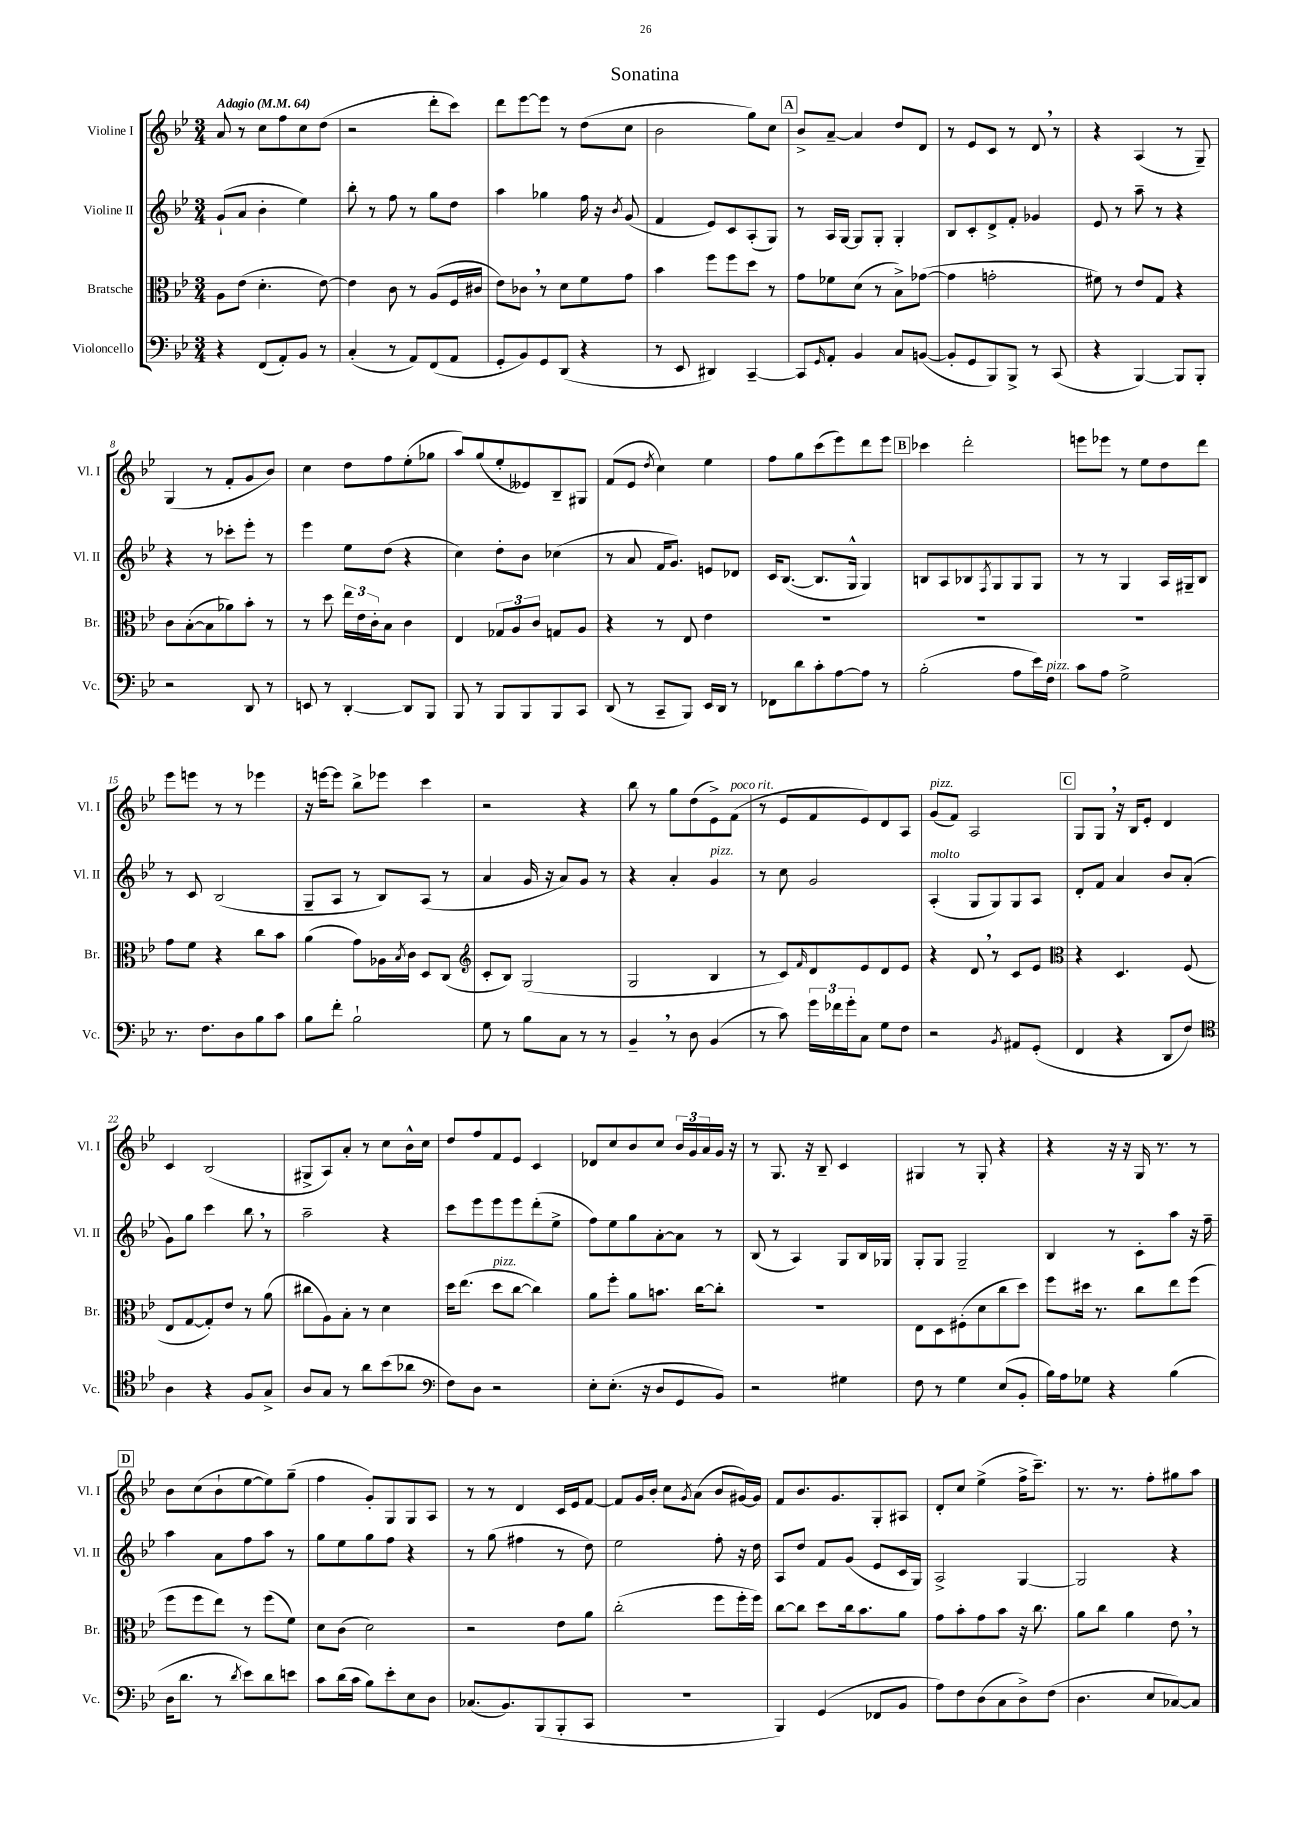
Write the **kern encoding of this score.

**kern	**kern	**kern	**kern
*staff4	*staff3	*staff2	*staff1
*clefF4	*clefC3	*clefG2	*clefG2
*k[b-e-]	*k[b-e-]	*k[b-e-]	*k[b-e-]
*M3/4	*M3/4	*M3/4	*M3/4
*MM64	*MM64	*MM64	*MM64
4r	8A	(8g`	8a
.	(8e-	8a	8r
(8FF	4.d'	4b-'	8cc
8AA')	.	.	8ff
8BB-	.	4ee-)	8cc
8r	[8e-)	.	(8dd
=	=	=	=
(4C'	4e-]	8bb-'	2r
.	.	8r	.
8r	8c	8ff	.
8AA)	8r	8r	.
(8FF	(8A	8gg	8ddd'
8AA	16F	8dd	8ccc)
.	16c#	.	.
=	=	=	=
8GG'	8e-)	4aa	8ddd
8BB-)	8c-	.	[8eee-
8GG	8r	4gg-	8eee-]
(8DD	8d	.	8r
4r	8f	16ff	(8dd
.	.	16r	.
.	.	8qb-	.
.	8g	(8g	8cc
=	=	=	=
8r	4b-	4f	2b-
8EE-	.	.	.
4DD#)	8ff	8e-)	.
.	8ff	8c	.
[4CC~	8dd	(8A'	8gg)
.	8r	8G)	8cc
=	=	=	=
8CC]	8g	8r	8b-^
16qqGG	.	.	.
8AA'	8f-	16A	[8a~
.	.	[16G	.
4BB-	(8d	8G]	4a]
.	8r	8G'	.
8C	8B-^)	4G'	8dd
([8BB	([8g-	.	8d
=	=	=	=
8BB']	4g-]	8B-	8r
8GG	.	8c'	8e-
8BBB-)	2g'	8d^	8c
8BBB-^	.	8f'	8r
8r	.	4g-	8d
(8CC	.	.	8r
=	=	=	=
4r	8f#)	8e-	4r
.	8r	8r	.
[4BBB-)	8e-	8aa~	(4A
.	8G	8r	.
8BBB-]	4r	4r	8r
8BBB-'	.	.	8G~)
=	=	=	=
2r	8c	4r	(4G
.	([8B-'	.	.
.	8B-]	8r	8r
.	8a-)	8ccc-'	8f'
8DD	8b-'	8eee-'	8g
8r	8r	8r	8b-)
=	=	=	=
8EE	8r	4eee-	4cc
8r	8dd	.	.
[4DD'	24ee-	8ee-	8dd
.	24e-	.	.
.	24c'	.	.
.	8B-	(8dd	8ff
8DD]	4c	4r	(8ee-'
8BBB-	.	.	8gg-
=	=	=	=
8BBB-	4E-	4cc)	8aa)
8r	.	.	(8gg
8BBB-	12G-	8dd'	8ee-'
.	12A	.	.
8BBB-	.	8b-	8e--)
.	12c	.	.
8BBB-	8G	(4cc-	8B-~
8CC	8A	.	8G#
=	=	=	=
(8DD	4r	8r	(8f
8r	.	8a	8e-
.	.	.	8qdd
8CC~	8r	16f	4cc)
.	.	8.g)	.
8BBB-)	8E-	.	.
16EE-	4e-	8e	4ee-
16DD	.	.	.
8r	.	8d-	.
=	=	=	=
8FF-	2.r	16c	8ff
.	.	([8.B-	.
8d	.	.	8gg
8c'	.	8.B-]	(8ccc
[8A	.	.	8eee-)
.	.	16G^^	.
8A]	.	4G)	8ddd
8r	.	.	8eee-
=	=	=	=
(2B-'	2.r	8B	4ccc-
.	.	8A	.
.	.	8B-	2ddd'
.	.	8qF	.
.	.	8G	.
8A	.	8G	.
16e-)	.	8G	.
16F	.	.	.
=	=	=	=
8c	2.r	8r	8eee
8A	.	8r	8eee-
2G^	.	4G	8r
.	.	.	8ee-
.	.	16A	8dd
.	.	16G#~	.
.	.	8B-	8ddd
=	=	=	=
8.r	8g	8r	8eee-
.	8f	8c	8eee
8.F	.	.	.
.	4r	(2B-	8r
8D	.	.	8r
8B-	8cc	.	4eee-
8c	8b-	.	.
=	=	=	=
8B-	(4a	8G~	16r
.	.	.	[16eee
8f'	.	8A	8eee]
2B-`	8g)	8r	8bb-^
.	16A-	8B-)	8eee-
.	8qB-	.	.
.	16c	.	.
.	8D	(8A	4ccc
.	(8C	8r	.
=	=	=	=
*	*clefG2	*	*
8G	8c'	4a	2r
8r	8B-)	.	.
8B-	(2G	16g	.
.	.	16r	.
8C	.	8a)	.
8r	.	8g	4r
8r	.	8r	.
=	=	=	=
4BB-~	2G	4r	8bb-
.	.	.	8r
8r	.	4a'	8gg
8D	.	.	(8dd
(4BB-	4B-	4g	8e-^)
.	.	.	(8f
=	=	=	=
8r	8r	8r	8r
8c)	8c)	8cc	8e-
.	16qqf	.	.
24g	8d	2g	8f
24f-	.	.	.
24g'	.	.	.
8C	8e-	.	8e-)
8G	8d	.	8d
8F	8e-	.	8A
=	=	=	=
2r	4r	(4A'	(8g
.	.	.	8f)
.	8d	8G	2A
.	8r	8G)	.
8qBB-	.	.	.
8AA#	8c	8G	.
(8GG'	8e-	8A	.
=	=	=	=
*	*clefC3	*	*
4FF	4r	8d'	8G
.	.	8f	8G
4r	4.D	4a	16r
.	.	.	16B-
.	.	.	8e-'
8DD	.	8b-	4d
8F)	(8F	(8a'	.
=	=	=	=
*clefC4	*	*	*
4A	8E-	8g)	4c
.	[8G	8gg	.
4r	8G'])	4ccc	(2B-
.	8e-	.	.
8F	8r	8bb-	.
8G^	(8a	8r	.
=	=	=	=
8A	8cc#	2aa~	8G#^
8G	8A)	.	8A)
8r	8B-'	.	8a'
8a	8r	.	8r
(8b-	4d	4r	8cc
8a-	.	.	16b-^^
.	.	.	16cc
=	=	=	=
*clefF4	*	*	*
8F)	16dd	8ccc	8dd
.	(8.ee-	.	.
8D	.	8eee-	8ff
2r	8dd	8eee-	8f
.	[8cc	8eee-	8e-
.	4cc])	(8ddd'	4c
.	.	8ee-^	.
=	=	=	=
8E-'	8a	8ff)	8d-
(8.E-'	8ff'	8ee-	8cc
.	8a	8gg	8b-
16r	.	.	.
8D	8.b	[8a'	8cc
8GG	.	8a]	24b-
.	.	.	24g
.	[16cc	.	.
.	.	.	24a
8BB-)	8cc']	8r	16g
.	.	.	16r
=	=	=	=
2r	2.r	(8B-	8r
.	.	8r	8.G
.	.	4A)	.
.	.	.	16r
.	.	.	8B-~
4G#	.	8G	4c
.	.	16B-	.
.	.	16G-	.
=	=	=	=
8F	8E-	8G'	4G#
8r	8D	8G	.
4G	(8F#'	2G~	8r
.	8d	.	8G#'
(8E-	8cc	.	4r
8BB-'	8dd)	.	.
=	=	=	=
16B-)	8ff	4B-	4r
16A	.	.	.
8G-	16dd#	.	.
.	8.r	.	.
4r	.	8r	16r
.	.	.	16r
.	8cc	8c'	16G
.	.	.	8.r
(4B-	8ee-	8aa	.
.	(8ff	16r	8r
.	.	16ff~	.
=	=	=	=
16D	8ff	4aa	8b-
8.d	.	.	.
.	8ff	.	(8cc
8r	8ee-)	8a	8b-`
8qd	.	.	.
8e-)	8r	8ff	[8ee-
8d	(8ff	8aa	8ee-])
8e	8f)	8r	(8gg~
=	=	=	=
8c	8d	8gg	4ff
(16d	(8c	8ee-	.
16c	.	.	.
8B-)	2d)	8gg	8g')
8e-'	.	8ff	8G
8E-	.	4r	8G
8D	.	.	8A
=	=	=	=
(8.C-	2r	8r	8r
.	.	(8gg	8r
8.BB-)	.	.	.
.	.	4ff#	4d
(8BBB-	.	.	.
8BBB-'	8e-	8r	16c
.	.	.	16e-
8CC	8a	8dd)	[8f
=	=	=	=
2.r	(2cc'	2ee-	8f]
.	.	.	16g
.	.	.	16b-'
.	.	.	8cc
.	.	.	8qg
.	.	.	(8a
.	8ff	8ff'	8b-
.	16ff'	16r	[16g#)
.	16ff)	16dd	16g#]
=	=	=	=
4BBB-)	[8cc	8A	8f
.	8cc]	8dd	8.b-
(4GG	8dd	8f	.
.	.	.	8.g
.	16cc	(8g	.
.	8.b-	.	.
8FF-	.	8e-	8G'
8BB-	8a	16c	8A#
.	.	16G)	.
=	=	=	=
8A)	8g	2A^	8d'
8F	8b-'	.	8cc
(8D	8g	.	(4ee-^
8C	8b-	.	.
8D^)	16r	[4G	16ff^
.	8.cc	.	8.ccc~)
(8F	.	.	.
=	=	=	=
4.D	8a	2G]	8.r
.	8cc	.	.
.	.	.	8.r
.	4a	.	.
8E-	.	.	8ff'
[8C-)	8e-	4r	8gg#
8C-]	8r	.	8aa
==	==	==	==
*-	*-	*-	*-
